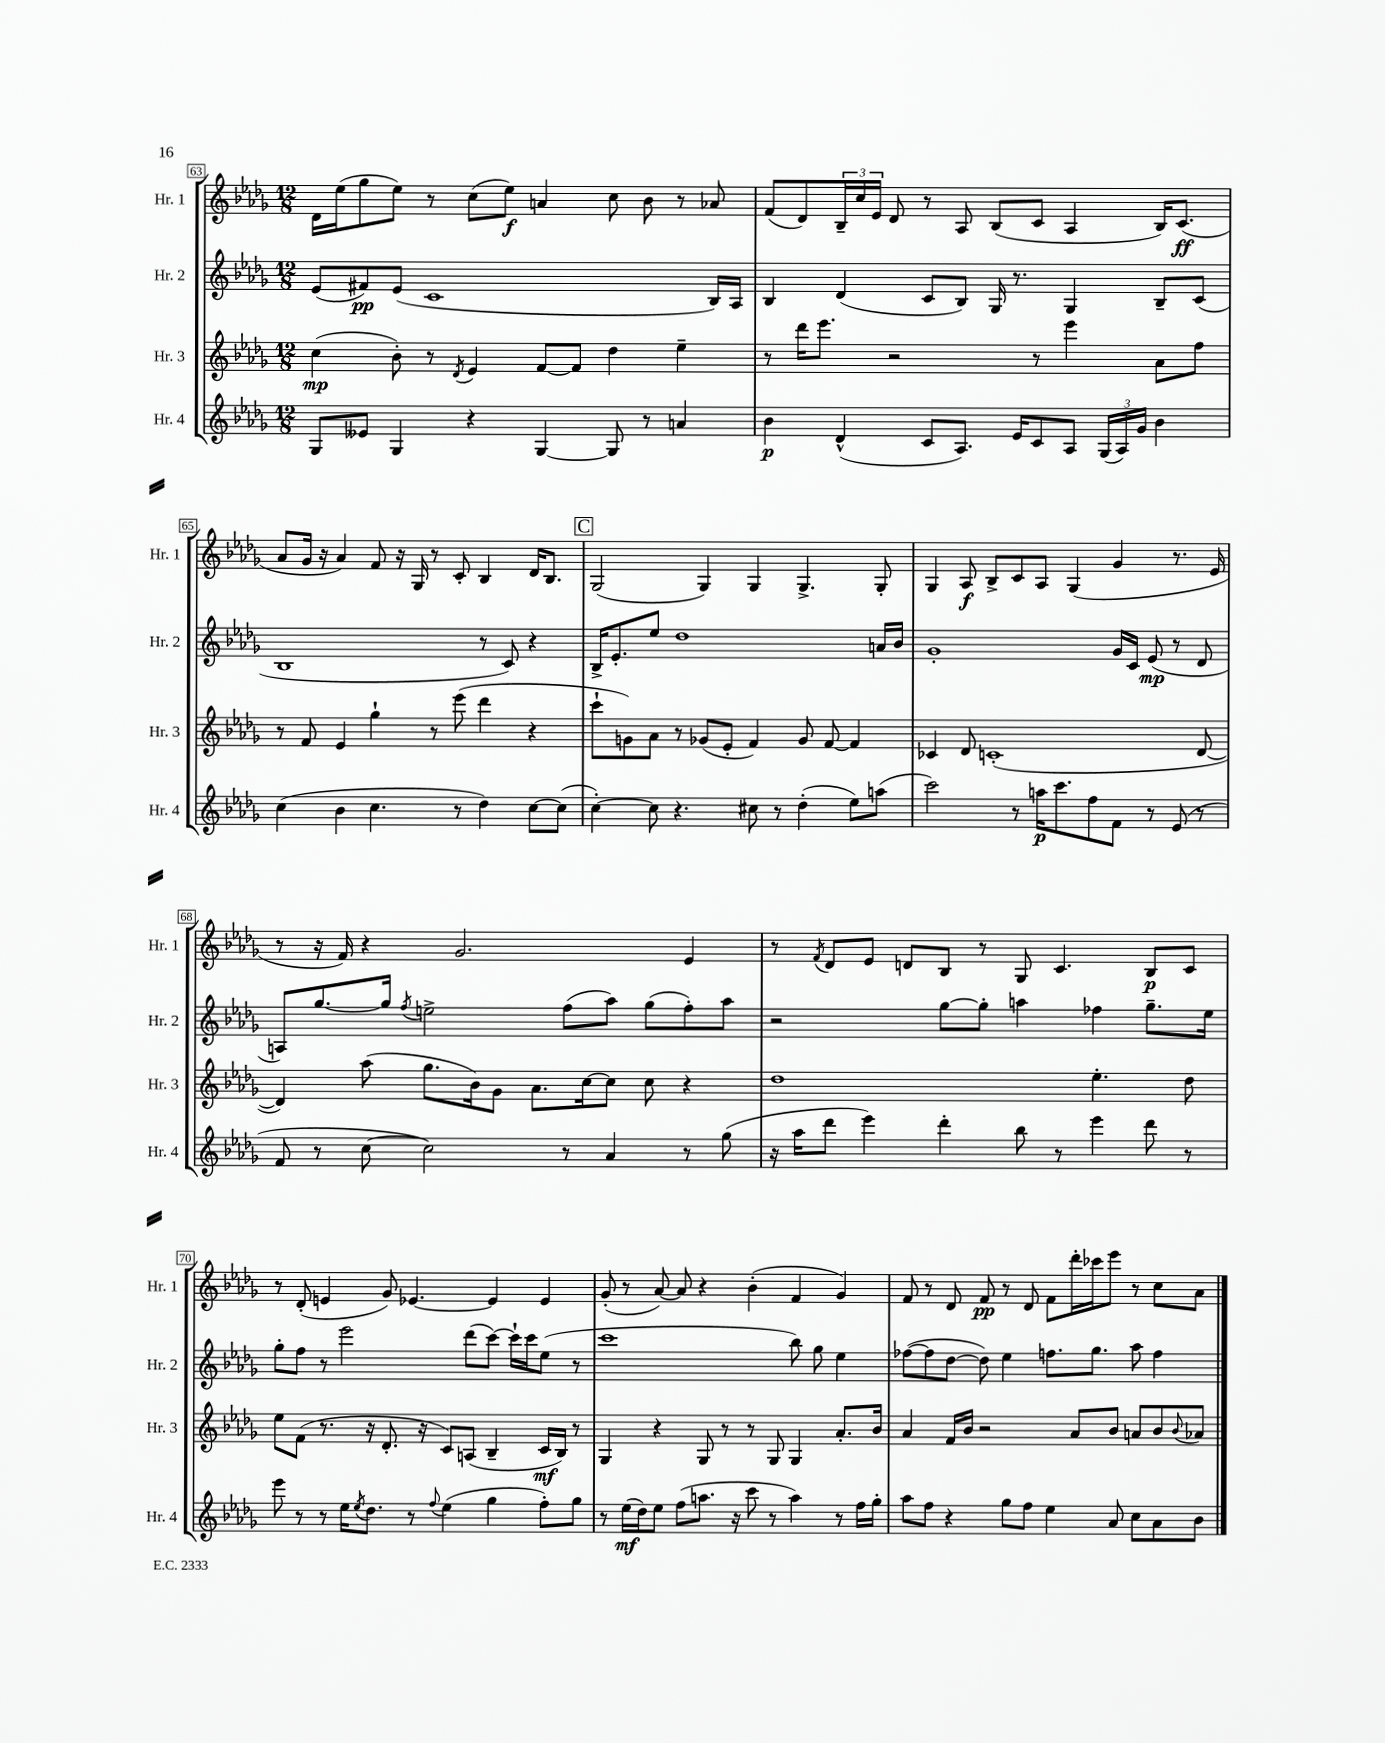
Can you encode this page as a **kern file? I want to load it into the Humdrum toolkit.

**kern	**dynam	**kern	**dynam	**kern	**dynam	**kern	**dynam
*part4	*part4	*part3	*part3	*part2	*part2	*part1	*part1
*staff4	*staff4	*staff3	*staff3	*staff2	*staff2	*staff1	*staff1
*I"Hr. 4	*	*I"Hr. 3	*	*I"Hr. 2	*	*I"Hr. 1	*
*I'Hr. 4	*	*I'Hr. 3	*	*I'Hr. 2	*	*I'Hr. 1	*
*clefG2	*	*clefG2	*	*clefG2	*	*clefG2	*
*k[b-e-a-d-g-]	*	*k[b-e-a-d-g-]	*	*k[b-e-a-d-g-]	*	*k[b-e-a-d-g-]	*
*M12/8	*	*M12/8	*	*M12/8	*	*M12/8	*
=63	=63	=63	=63	=63	=63	=63	=63
8G-/L	.	(4cc\	mp	(8e-/L	.	16d-\LL	.
.	.	.	.	.	.	(16ee-\J	.
8e--X/J	.	.	.	8f#X/)	pp	8gg-\	.
4G-/	.	8b-'\)	.	(8e-/J	.	8ee-\J)	.
.	.	8r	.	1c	.	8r	.
.	.	8qd-/	.	.	.	.	.
4r	.	4e-/	.	.	.	(8cc\L	.
.	.	.	.	.	.	8ee-\J)	f
[4G-/	.	[8f/L	.	.	.	4an/	.
.	.	8f/J]	.	.	.	.	.
8G-/]	.	4dd-\	.	.	.	8cc\	.
8r	.	.	.	.	.	8b-\	.
4an/	.	4ee-~\	.	.	.	8r	.
.	.	.	.	16B-/LL)	.	8a-X/	.
.	.	.	.	16A-/JJ	.	.	.
=64	=64	=64	=64	=64	=64	=64	=64
4b-\	p	8r	.	4B-/	.	(8f/L	.
.	.	16ddd-\KL	.	.	.	8d-/)	.
.	.	8.eee-\J	.	.	.	.	.
(4d-^^/	.	.	.	(4d-/	.	24B-~/L	.
.	.	.	.	.	.	24cc/	.
.	.	.	.	.	.	24e-/JJ	.
.	.	2r	.	.	.	8d-/	.
8c/L	.	.	.	8c/L	.	8r	.
8.A-/J)	.	.	.	8B-/J)	.	8A-/	.
.	.	.	.	16G-/	.	(8B-/L	.
16e-/KL	.	.	.	8.r	.	.	.
8c/	.	8r	.	.	.	8c/J	.
8A-/J	.	4eee-\	.	4G-/	.	4A-/	.
(24G-/LL	.	.	.	.	.	.	.
24A-/)	.	.	.	.	.	.	.
24g-/JJ	.	.	.	.	.	.	.
4b-\	.	8a-\L	.	8B-~/L	.	16B-/KL)	.
.	.	.	.	.	.	(8.c/J	ff
.	.	8ff\J	.	(8c/J	.	.	.
!!LO:LB:g=z
=65	=65	=65	=65	=65	=65	=65	=65
(4cc\	.	8r	.	1B-	.	8a-/L	.
.	.	8f/	.	.	.	16g-/Jk	.
.	.	.	.	.	.	16r	.
4b-\	.	4e-/	.	.	.	4a-/)	.
4.cc\	.	4gg-`\	.	.	.	8f/	.
.	.	.	.	.	.	16r	.
.	.	.	.	.	.	16G-/	.
.	.	8r	.	.	.	8r	.
8r	.	(8eee-\	.	.	.	8c'/	.
4dd-\)	.	4ddd-\	.	8r	.	4B-/	.
.	.	.	.	8c/)	.	.	.
[8cc\L	.	4r	.	4r	.	16d-/KL	.
.	.	.	.	.	.	8.B-/J	.
(8cc\J]	.	.	.	.	.	.	.
!!LO:REH:place=s1:t=C
=66	=66	=66	=66	=66	=66	=66	=66
[4cc'\)	.	8ccc`\L	.	16B-^/KL	.	(2G-/	.
.	.	.	.	8.e-'/	.	.	.
.	.	8gn\)	.	.	.	.	.
8cc\]	.	8a-\J	.	8ee-/J	.	.	.
4.r	.	8r	.	1dd-	.	.	.
.	.	(8g-X/L	.	.	.	4G-/)	.
.	.	8e-'/J	.	.	.	.	.
8cc#X\	.	4f/)	.	.	.	4G-/	.
8r	.	.	.	.	.	.	.
(4dd-'\	.	8g-/	.	.	.	4.G-^/	.
.	.	[8f/	.	.	.	.	.
8ee-\L)	.	4f/]	.	.	.	.	.
(8aan\J	.	.	.	16an/LL	.	8G-'/	.
.	.	.	.	16b-/JJ	.	.	.
=67	=67	=67	=67	=67	=67	=67	=67
2ccc\)	.	4c-X/	.	1g-'	.	4G-/	.
.	.	8d-/	.	.	.	8A-/	f
.	.	(1cn'	.	.	.	8B-^/L	.
8r	.	.	.	.	.	8c/	.
16aan\KL	p	.	.	.	.	8A-/J	.
8.ccc\	.	.	.	.	.	.	.
.	.	.	.	.	.	(4G-/	.
8ff\	.	.	.	.	.	.	.
8f\J	.	.	.	16g-/LL	.	4g-/	.
.	.	.	.	16c/JJ	.	.	.
8r	.	.	.	(8e-/	mp	.	.
(8e-/	.	.	.	8r	.	8.r	.
8r	.	[8d-/	.	8d-/	.	.	.
.	.	.	.	.	.	16e-/	.
!!LO:LB:g=z
=68	=68	=68	=68	=68	=68	=68	=68
8f/	.	4d-/])	.	8An/L)	.	8r	.
8r	.	.	.	[8.gg-/	.	16r	.
.	.	.	.	.	.	16f/)	.
[8cc\	.	(8aa-\	.	.	.	4r	.
.	.	.	.	16gg-/Jk]	.	.	.
.	.	.	.	8qff/	.	.	.
2cc\])	.	8.gg-\L	.	2een^\	.	.	.
.	.	.	.	.	.	2.g-/	.
.	.	16b-\k)	.	.	.	.	.
.	.	8g-\J	.	.	.	.	.
.	.	8.a-\L	.	.	.	.	.
8r	.	.	.	(8ff\L	.	.	.
.	.	[16cc\k	.	.	.	.	.
4a-/	.	8cc\J]	.	8aa-\J)	.	.	.
.	.	8cc\	.	(8gg-\L	.	.	.
8r	.	4r	.	8ff'\)	.	4e-/	.
(8gg-\	.	.	.	8aa-\J	.	.	.
=69	=69	=69	=69	=69	=69	=69	=69
16r	.	1dd-	.	2r	.	8r	.
16aa-\KL	.	.	.	.	.	.	.
.	.	.	.	.	.	8qf/	.
8ddd-\J	.	.	.	.	.	8d-/L	.
4eee-\)	.	.	.	.	.	8e-/J	.
.	.	.	.	.	.	8dn/L	.
4ddd-'\	.	.	.	[8gg-\L	.	8B-/J	.
.	.	.	.	8gg-'\J]	.	8r	.
8bb-\	.	.	.	4aan\	.	8G-/	.
8r	.	.	.	.	.	4.c/	.
4eee-\	.	4.ee-'\	.	4ff-X\	.	.	.
8ddd-\	.	.	.	8.gg-~\L	.	8B-/L	p
8r	.	8dd-\	.	.	.	8c/J	.
.	.	.	.	16ee-\Jk	.	.	.
!!LO:LB:g=z
=70	=70	=70	=70	=70	=70	=70	=70
8eee-\	.	8ee-\L	.	8gg-'\L	.	8r	.
8r	.	(8f\J	.	8ff\J	.	(8d-'/	.
8r	.	8.r	.	8r	.	4en/	.
16ee-\KL	.	.	.	2eee-\	.	.	.
8qee-/	.	.	.	.	.	.	.
8.dd-\J	.	16r	.	.	.	.	.
.	.	8.d-'/	.	.	.	8g-/)	.
8r	.	.	.	.	.	[4.e-X/	.
.	.	16r	.	.	.	.	.
8qqff/	.	.	.	.	.	.	.
(4ee-\	.	8c/L)	.	.	.	.	.
.	.	(8An/J	.	(8ddd-\L	.	.	.
4gg-\	.	4B-~/	.	[8ccc\J)	.	4e-/]	.
.	.	.	.	16ccc`\LL]	.	.	.
.	.	.	.	16ccc\J	.	.	.
8ff'\L)	.	16c/LL	mf	(8ee-\J	.	4e-/	.
.	.	16B-/JJ)	.	.	.	.	.
8gg-\J	.	8r	.	8r	.	.	.
=71	=71	=71	=71	=71	=71	=71	=71
8r	.	4G-/	.	1ccc	.	(8g-'/	.
(16ee-\LL	mf	.	.	.	.	8r	.
16dd-\J)	.	.	.	.	.	.	.
8ee-\J	.	4r	.	.	.	[8a-/)	.
(8ff\L	.	.	.	.	.	8a-/]	.
8.aan\J	.	8G-/	.	.	.	4r	.
.	.	8r	.	.	.	.	.
16r	.	.	.	.	.	.	.
8ccc\	.	8r	.	.	.	(4b-'\	.
8r	.	8G-/	.	.	.	.	.
4aa\)	.	4G-/	.	8bb-\)	.	4f/	.
.	.	.	.	8gg-\	.	.	.
8r	.	8.a-'/L	.	4ee-\	.	4g-/)	.
16ff\LL	.	.	.	.	.	.	.
16gg-'\JJ	.	16b-/Jk	.	.	.	.	.
=72	=72	=72	=72	=72	=72	=72	=72
8aa-\L	.	4a-/	.	([8ff-X\L	.	8f/	.
8ff\J	.	.	.	8ff-\]	.	8r	.
4r	.	16f/LL	.	[8dd-\J	.	8d-/	.
.	.	16b-/JJ	.	.	.	.	.
.	.	2r	.	8dd-\])	.	8f/	pp
8gg-\L	.	.	.	4ee-\	.	8r	.
8ff\J	.	.	.	.	.	8d-/	.
4ee-\	.	.	.	8.ffn\L	.	8f\L	.
.	.	8a-/L	.	.	.	16ddd-'\L	.
.	.	.	.	8.gg-\J	.	16ccc-X\J	.
8a-/	.	8b-/J	.	.	.	8eee-\J	.
8cc\L	.	8an/L	.	8aa-\	.	8r	.
8a-\	.	8b-/	.	4ff\	.	8cc\L	.
.	.	8qqb-/	.	.	.	.	.
8b-\J	.	8a-X/J	.	.	.	8a-\J	.
==	==	==	==	==	==	==	==
*-	*-	*-	*-	*-	*-	*-	*-
